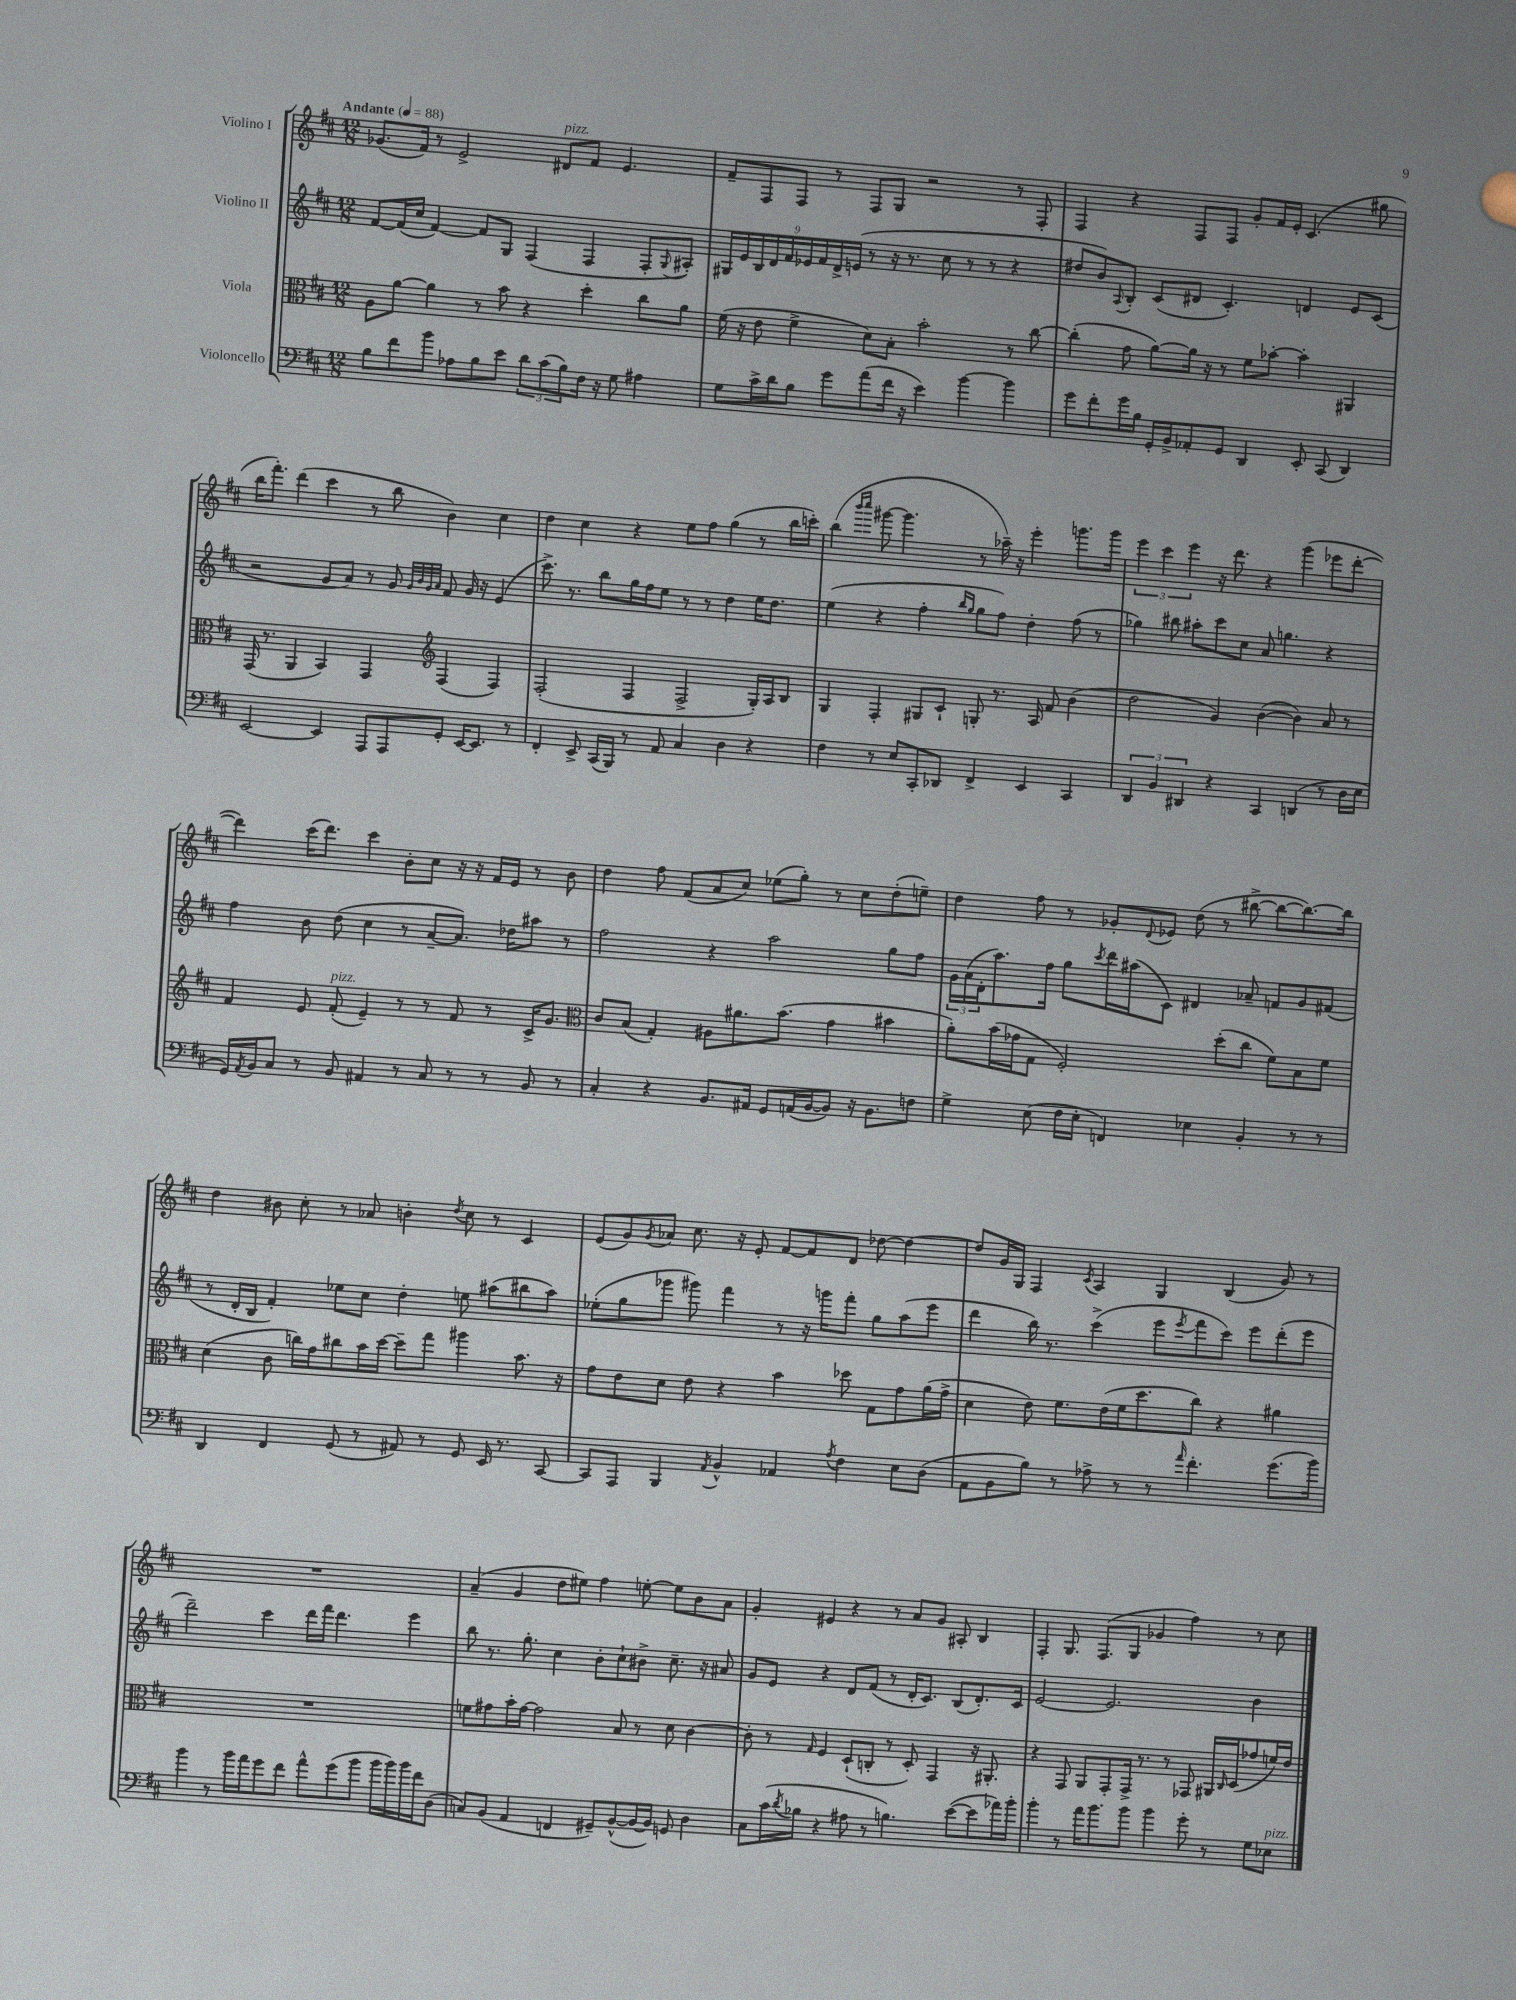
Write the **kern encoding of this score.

**kern	**kern	**kern	**kern
*staff4	*staff3	*staff2	*staff1
*clefF4	*clefC3	*clefG2	*clefG2
*k[f#c#]	*k[f#c#]	*k[f#c#]	*k[f#c#]
*M12/8	*M12/8	*M12/8	*M12/8
*MM88	*MM88	*MM88	*MM88
8B	8A	[8f#	(8.g-
8f#	[8a	(16f#]	.
.	.	16cc#	16f#)
8b	4a]	[4f#)	8r
8A-	.	.	2e^
8B	8r	8f#]	.
8e	8b	8G	.
12d	4r	(4F#	.
(12c#	.	.	.
.	.	.	8d#
12B)	.	.	.
16F#	4dd'	4F#	8f#
16r	.	.	.
8G	.	.	4.e
4A#	8cc#	8F#'	.
.	.	8qqG	.
.	8a	8A#')	.
=	=	=	=
8G	(16f#	18G#	8f#~
.	.	18e	.
.	16r	.	.
.	.	18B	.
16c#^	8e	.	8F#
.	.	18d	.
16d	.	.	.
.	.	18f#	.
8B	4f#^	.	8F#
.	.	18e-	.
.	.	18f#	.
8g	.	.	8r
.	.	18d^	.
.	.	(18e	.
(8a	8d)	8r	8F#
16f#	8B'	16r	8G
16r	.	8.r	.
4e)	2b'	.	2r
.	.	8cc#	.
[4b	.	8r	.
.	.	8r	.
4b]	8r	4r	8r
.	[8cc#	.	8F#'
=	=	=	=
8g	(4cc#']	8dd#	4F#
8f#'	.	8b)	.
.	.	8qqA	.
16g	8g	8B'	4r
16B	.	.	.
16GG'	[8a)	(8c#	.
16BB^	.	.	.
8AA-'	16a]	8d#	8F#
.	16r	.	.
8GG	8r	4.c#')	8F#
4DD	8f#	.	8g'
.	[8b-'	.	16f#
.	.	.	16e'
8EE'	4b-']	4d	(4.c#
(8CC#	.	.	.
4DD)	4AA#	8e	.
.	.	(8c#	8gg#
=	=	=	=
[2EE	(16GG	2r	16bb
.	8.r	.	8.fff#')
.	4AA	.	(4ddd
4EE]	4BB)	8g	4ccc#
.	.	8a)	.
8AAA	4GG	8r	8r
8AAA	.	8g	8bb
*	*clefG2	*	*
.	.	32qqg	.
.	.	32qqb	.
.	.	32qqg	.
.	.	32qqa	.
8GG'	(4F#	8f#	4b)
[16EE	.	16g	.
8.EE]	.	16r	.
.	4F#)	(4e	4cc#
8r	.	.	.
=	=	=	=
4FF#'	(2F#'	8.ccc#^)	4dd
.	.	8.r	.
8EE^	.	.	4cc#
(16CC#	.	8bb	.
16BBB)	.	.	.
8r	4F#	16gg	4r
.	.	16ff#	.
8AA	.	8ee	.
4C#	2F#^	8r	8ee
.	.	8r	8ff#
4D	.	4dd	(4gg
4r	16G')	16ee	8r
.	16A	8.dd	.
.	8B	.	16bb
.	.	.	16ccc')
=	=	=	=
4F#	4G	(4ee	(4bb
.	.	.	16qqbbb
.	.	.	16qqcccc#
8r	4F#'	4r	[8ggg#
8E	.	.	4.ggg#]
8CC#'	8G#	4ff#'	.
8DD-	8c#`	.	.
.	.	16qqbb	.
.	.	16qqgg	.
4FF#^	8G'	8gg	8r
.	8.r	8ff#)	16aa-~)
.	.	.	16r
4EE	.	4dd'	4eee'
.	16A	.	.
.	8f#	.	.
4CC#	(4b	(8ff#	8.ggg
.	.	8r	.
.	.	.	16ggg
=	=	=	=
6DD	2dd	4gg-)	6eee
6BB	.	.	6ccc#
.	.	8bb#	.
6DD#	.	.	6eee
.	.	8aa#'	.
4r	4g)	8ccc#	16r
.	.	.	8.ddd
.	.	8cc#	.
4CC#	([4b	8a	4r
.	.	4.gg	.
(4DD	4b])	.	(4ggg
8r	8a	4r	8eee-
16D	8r	.	[8ddd'
16E	.	.	.
=	=	=	=
16GG)	4f#	4ff#	4ddd])
8qAA	.	.	.
16BB	.	.	.
8C#	.	.	.
8r	8e	8b	(16ccc#
.	.	.	8.ddd)
8BB	(8f#'	(8dd	.
4AA#	4e~)	4cc#	4ccc#
8r	8r	8r	8b'
8C#	8r	[8a~	8cc#
8r	8f#	8.a])	16r
.	.	.	16r
8r	8r	.	16f#
.	.	16dd-	16e
8BB	16c#^	8aa#	8r
.	8.g	.	.
8r	.	8r	8b
=	=	=	=
*	*clefC3	*	*
4C#'	8c#	2ff#	4dd
.	(8B	.	.
4r	4G')	.	8ff#
.	.	.	(8f#
8.BB	8A#	4r	8a
.	8.a#	.	8cc#)
16AA#	.	.	.
8GG	.	2aa	(8ee-
.	(8.b	.	.
(16AA	.	.	8gg')
[16BB	.	.	.
8BB])	4g	.	8r
16r	.	.	8cc#
8.BB	.	.	.
.	4b#	8gg	(8dd'
8F	.	8ff#	8ee~)
=	=	=	=
4G^	8a')	24g	4dd
.	.	(24a	.
.	.	24d'	.
.	(16b	8.aa)	.
.	16g-	.	.
(8E	8G	.	8ff#
.	.	16ff#	.
16F#	2F#')	8gg	8r
16E'	.	.	.
.	.	8qccc#	.
4FF)	.	16ddd	8g-'
.	.	(16aa#	.
.	.	.	8qqd
.	.	8c#)	8e-
4E-	.	4d#	(8dd
.	(8dd'	.	8r
4BB'	8cc#	8a-~	[8bb#^
.	8f#)	8f	8bb#_
8r	8B	8g	8.bb#_)
8r	8f#	(8f#	.
.	.	.	16bb#]
=	=	=	=
4DD	(4d	8r	4dd
.	.	16d'	.
.	.	16B	.
4FF#	8c#	4f#')	8b#
.	16cc)	.	8cc#'
.	16g	.	.
(8GG	8cc#	8ee-	8r
8r	16b	8cc#	8a-
.	[16dd	.	.
8AA#)	8dd~]	4dd'	4b'
8r	8gg	.	.
.	.	.	8qdd
8GG	4aa#	8ee	8cc#
16EE	.	(8aa#	8r
8.r	.	.	.
.	8.b	8bb#	4c#
[8CC#	.	8aa#)	.
.	16r	.	.
=	=	=	=
8CC#]	8g	(8ee-'	(8e
8AAA	8e	8gg	8g)
.	.	.	8qg
4BBB	8d	8ggg-	8a-
.	8e	8ggg#)	8.cc#
8qAA	.	.	.
4BB^^	4r	4fff#	.
.	.	.	16r
.	.	.	8e'
4AA-	4b	8r	[8f#
.	.	16r	8f#]
.	.	16ggg	.
8qA	.	.	.
4F#	8dd-	8fff#'	8d
.	8G	8gg	[8dd-
8E	8g	(8aa	4dd-_
(8D	(16a	8eee	.
.	16g^	.	.
=	=	=	=
8AA	4d	4ddd	8dd-]
8BB	.	.	16g
.	.	.	16G
8B)	8e)	16bb)	4F#
.	.	8.r	.
8r	8.f#	.	.
.	.	.	8qc#
8A-^	.	(4ccc#^	4A
.	(16e	.	.
8r	16f#	.	.
.	8.dd	.	.
8r	.	8eee	4G
16qqa	.	8qeee	.
4.f#'	8cc#)	8fff#	.
.	4r	8ccc#)	(4B
.	.	8eee	.
(8.g	4a#	(8ddd'	8g)
.	.	8eee	8r
16b)	.	.	.
=	=	=	=
4b	1.r	2ddd~)	1.r
8r	.	.	.
16b	.	.	.
16a	.	.	.
8g	.	4ccc#	.
8f#	.	.	.
8a^^	.	16ddd	.
.	.	16fff#	.
(8g	.	4.ddd	.
8b	.	.	.
16b	.	.	.
16b)	.	.	.
16b	.	4eee	.
16f#	.	.	.
(8D	.	.	.
=	=	=	=
8C)	8f	8bb	(4a~
(8BB	8g#	8.r	.
4AA	16b'	.	4g
.	[16g#	8.gg'	.
.	2g#]	.	.
4FF	.	4cc#	8dd
.	.	.	8ee#)
8GG#~)	.	8b'	4ff#
([8BB^^	8B	8cc#`	.
16BB_	8r	8b#^	[8ee'
16BB])	.	.	.
8GG	8d	8.cc#~	8ee]
4D	[4c#	.	8b
.	.	16r	.
.	.	8a#	8a
=	=	=	=
8C#	8c#']	8g	4g'
(16c#	8r	8e	.
8qd	.	.	.
16B-	.	.	.
.	16qqG	.	.
4r	4F#	4r	4e#
8A#	(8D`	8d	4r
8r	8C'	(8f#	.
4.B)	8r	8r	8r
.	8D')	16d'	8a
.	.	8.c#)	.
.	4GG	.	8g
([8e	.	(8B	8A#'
8e]	16r	8.d')	4B
.	8.AA#'	.	.
16a-)	.	.	.
16b'	.	16c#	.
=	=	=	=
4b'	4r	[2e	4F#'
8r	8GG	.	8.G
16a	8AA	.	.
8.b	.	.	(8.F#
.	8GG'	2.e]	.
8b	16GG^	.	8G
.	8.r	.	.
4b	.	.	4g-
.	8r	.	.
8g'	8GG-	.	4ff#)
8r	16AA#	.	.
.	16qqC#	.	.
.	(16D	.	.
8G	8g-	4b	8r
8E-	16f)	.	8cc#
.	16e	.	.
==	==	==	==
*-	*-	*-	*-
